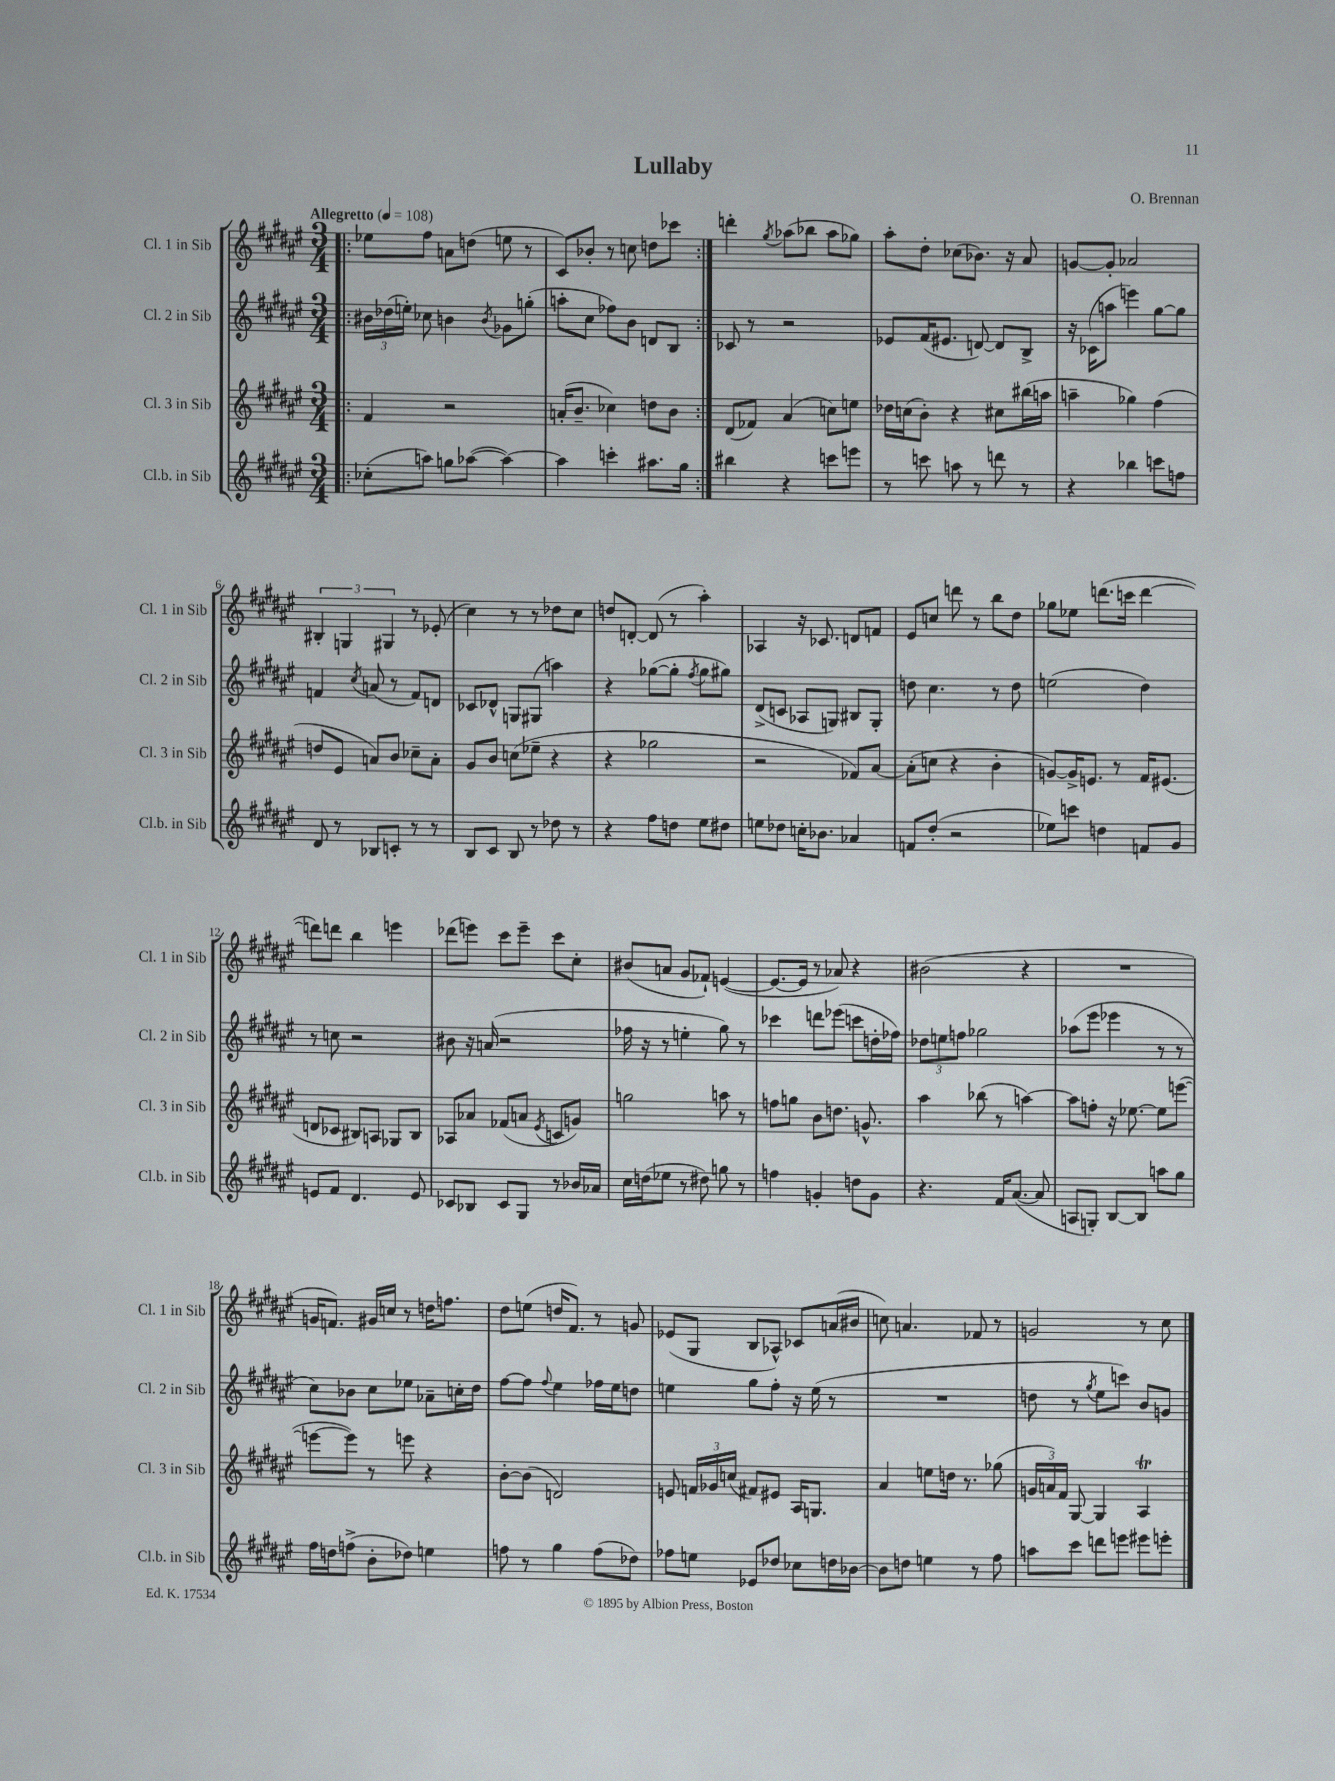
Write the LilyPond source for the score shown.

\header { title = "Lullaby" composer = "O. Brennan" }
<<
\new StaffGroup <<
\new Staff = "s0" \with { instrumentName = "Cl. 1 in Sib" shortInstrumentName = "Cl. 1 in Sib" } {
    \clef treble \key fis \major \numericTimeSignature \time 3/4 \tempo "Allegretto" 4 = 108
    \autoBeamOff \repeat volta 2 { \bar ".|:" ees''8[ fis''8] a'8[ d''8]( e''8 r8 |
    cis'8[) bes'8]-. r8 c''8 d''8[ ces'''8] | }
    d'''4-. \acciaccatura { gis''8 } aes''8[( bes''8] aes''8[ ges''8]) |
    ais''8[-. dis''8]-. ces''8[( bes'8.]) r16 ais'8 |
    g'8[~ g'8]-. aes'2 |
    \tuplet 3/2 { bis4-. g4 gis4 } r8 ees'8-.( |
    cis''4) r8 r8 des''8[ cis''8] |
    d''8[ d'8]~-. d'8( r8 ais''4-.) |
    aes4 r16 ces'8. d'8[ f'8] |
    eis'8[ c''8] d'''8 r8 b''8[ dis''8] |
    ges''8[ ees''8] d'''8.[( c'''16] d'''4~ |
    d'''8[) d'''8] b''4 e'''4 |
    des'''8[( e'''8]) cis'''8[ e'''8]-- cis'''8[ cis''8]-. |
    bis'8[( a'8] gis'8[ fes'8]-!) e'4~( |
    e'8.[~ e'16] r8 aes'8) r4 |
    bis'2( r4 |
    R2. |
    g'16[ f'8.]) gis'16[ c''16] r8 d''16[ f''8.] |
    dis''8[ e''8]( d''16[ fis'8.]) r8 g'8 |
    ees'8[( gis8] b8[ aes8]-^) ces'8[ a'16( bis'16] |
    c''8) a'4. fes'8 r8 |
    g'2 r8 cis''8 \bar "|." |
}
\new Staff = "s1" \with { instrumentName = "Cl. 2 in Sib" shortInstrumentName = "Cl. 2 in Sib" } {
    \clef treble \key fis \major \numericTimeSignature \time 3/4
    \autoBeamOff \repeat volta 2 { \bar ".|:" \tuplet 3/2 { bis'16[ des''16( e''16]-.) } ces''8 b'4 \acciaccatura { b'8 } ges'8[ g''8]-.( |
    a''8[-. cis''8] fes''8[) b'8] d'8[ b8] | }
    ces'8 r8 r2 |
    ees'8[ fis'16( eis'8.] d'8~) d'8[ b8]-> |
    r16 ces'16[( a''8] e'''4) gis''8[~ gis''8] |
    f'4 \acciaccatura { cis''8 } a'8( r8 f'8[) d'8] |
    ces'8[ des'8]-^ g8[ gis8]( a''4) |
    r4 ges''8[~( ges''8]-. \acciaccatura { fis''8 } ges''8[ gis''8]) |
    dis'8[->( c'8] aes8[ g8]) bis8[ g8]-. |
    d''8 cis''4. r8 d''8 |
    e''2( dis''4) |
    r8 c''8 r2 |
    bis'8 r16 a'16( r2 |
    fes''16 r16 r8 e''4-. gis''8) r8 |
    ces'''4 d'''8[ ees'''8]( c'''8[ d''16-. fes''16]) |
    \tuplet 3/2 { des''8[ e''8 f''8] } ges''2 |
    aes''8[( eis'''8] ees'''4 r8 r8 |
    cis''8[) bes'8] cis''8[ ees''8] aes'8[-- c''16-. dis''16] |
    fis''8[~ fis''8] \appoggiatura { fis''8 } eis''4 fes''16[ eis''16 d''8] |
    e''4 gis''8[ fis''8]-. r16 e''16( r8 |
    R2. |
    d''8 r8 \acciaccatura { gis''8 } eis''8[ c'''8]) b'8[ g'8] \bar "|." |
}
\new Staff = "s2" \with { instrumentName = "Cl. 3 in Sib" shortInstrumentName = "Cl. 3 in Sib" } {
    \clef treble \key fis \major \numericTimeSignature \time 3/4
    \autoBeamOff \repeat volta 2 { \bar ".|:" fis'4 r2 |
    a'16[-.( b'8.]-- ces''4) d''8[ b'8] | }
    dis'8[( fes'8]) ais'4( c''8[) e''8] |
    des''16[ c''16( b'8]-.) r4 cis''8[ bis''16( a''16] |
    a''4-- ges''4) fis''4( |
    d''8[ eis'8] a'8[) b'8] ces''8[-- a'8]-. |
    gis'8[ b'8] c''8[( ees''8]-- r4 |
    r4 ges''2 |
    r2 fes'8[) ais'8]~ |
    ais'8[-.( c''8] r4 b'4-. |
    g'8[~) g'16-> e'8.] r8 fis'16[ eis'8.]( |
    d'8[ ces'8] bis8[) a8] ges8[ bis8] |
    aes8[ aes'8] fes'8[( a'8] \acciaccatura { eis'8 } c'8[ g'8]) |
    g''2 a''8 r8 |
    f''8[ g''8] b'8[ d''8.] g'8.-^ |
    ais''4 bes''8( r8 a''4~) |
    a''8[ f''8]-. r16 ees''8.~ ees''8[ e'''8]~( |
    e'''8[~ e'''8]) r8 e'''8 r4 |
    b'8[~-. b'8]( d'2) |
    e'8 \tuplet 3/2 { f'16[ ges'16 c''16]( } fis'8[) eis'8] ais16[ g8.] |
    ais'4 e''8[ d''16] r8. ges''8( |
    \tuplet 3/2 { g'16[ a'16) fis'16] } gis8~ gis4 ais4\trill \bar "|." |
}
\new Staff = "s3" \with { instrumentName = "Cl.b. in Sib" shortInstrumentName = "Cl.b. in Sib" } {
    \clef treble \key fis \major \numericTimeSignature \time 3/4
    \autoBeamOff \repeat volta 2 { \bar ".|:" ces''8[-.( a''8]) g''8[ aes''8]~( aes''4~) |
    aes''4 c'''4-. ais''8.[ gis''16] | }
    bis''4 r4 c'''8[ e'''8] |
    r8 c'''8 a''8 r8 d'''8 r8 |
    r4 bes''4 c'''8[ f''8] |
    dis'8 r8 bes8[ c'8]-. r8 r8 |
    b8[ cis'8] b8 r8 des''8 r8 |
    r4 fis''8[ d''8] eis''8[ dis''8] |
    e''8[ des''8] c''16[-. bes'8.] aes'4 |
    f'8[ dis''8]-.( r2 |
    ees''8[) c'''8] d''4 f'8[ gis'8] |
    e'8[ fis'8] dis'4. e'8 |
    ces'8[ bes8] ces'8[ gis8] r8 bes'16[ aes'16] |
    cis''16[ d''16( ees''8] r8 dis''8) g''8 r8 |
    f''4 g'4-. d''8[ g'8] |
    r4. fis'16[ ais'8.]~( ais'8 |
    a8[ g8]-.) b8[~ b8] a''8[ gis''8] |
    fis''16[ d''16 f''8]->( b'8[-. des''8]) e''4 |
    f''8 r8 gis''4 f''8[( des''8]) |
    fes''8[ e''8] ees'8[ des''8] ces''8[ d''16 bes'16]~ |
    bes'8[ d''8] e''4 r8 fis''8 |
    a''8[ cis'''8] d'''8[ e'''8] eis'''8[ e'''8]-. \bar "|." |
}
>>
>>
